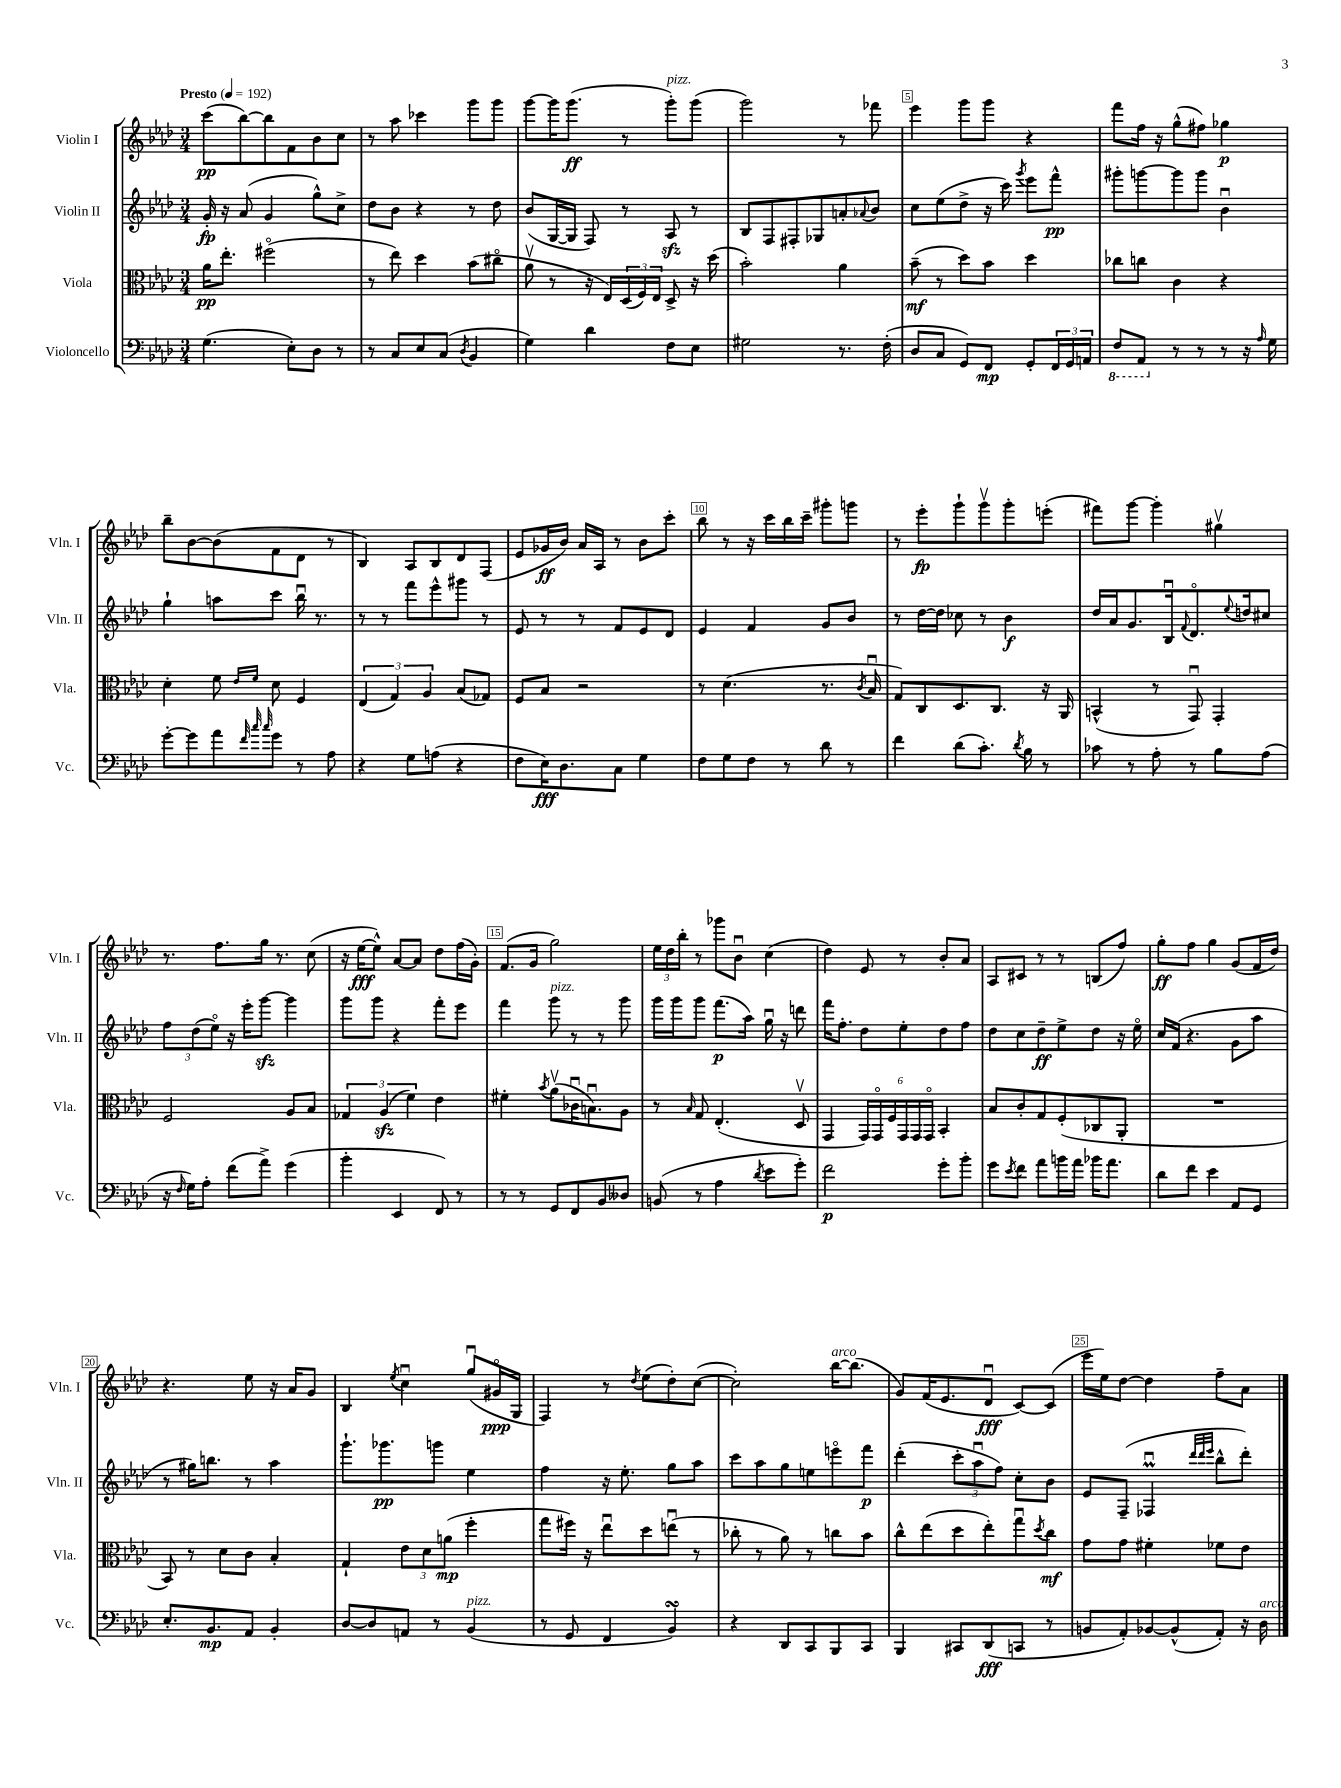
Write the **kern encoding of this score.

**kern	**dynam	**kern	**dynam	**kern	**dynam	**kern	**dynam
*part4	*part4	*part3	*part3	*part2	*part2	*part1	*part1
*staff4	*staff4	*staff3	*staff3	*staff2	*staff2	*staff1	*staff1
*I"Violoncello	*	*I"Viola	*	*I"Violin II	*	*I"Violin I	*
*I'Vc.	*	*I'Vla.	*	*I'Vln. II	*	*I'Vln. I	*
*clefF4	*	*clefC3	*	*clefG2	*	*clefG2	*
*k[b-e-a-d-]	*	*k[b-e-a-d-]	*	*k[b-e-a-d-]	*	*k[b-e-a-d-]	*
*M3/4	*	*M3/4	*	*M3/4	*	*M3/4	*
*MM192	*	*MM192	*	*MM192	*	*MM192	*
=1	=1	=1	=1	=1	=1	=1	=1
!	!	!	!	!	!	!LO:TX:a:B:t=Presto	!
(4.G\	.	16a-\KL	pp	16g'/	fp	(8ccc\L	pp
.	.	8.ee-'\J	.	16r	.	.	.
.	.	.	.	(8a-/	.	[8bb-\)	.
.	.	(2ff#X\	.	4g/	.	8bb-\]	.
8E-'\L)	.	.	.	.	.	8f\	.
8D-\J	.	.	.	8gg^^\L)	.	8b-\	.
8r	.	.	.	8cc^\J	.	8cc\J	.
=2	=2	=2	=2	=2	=2	=2	=2
8r	.	8r	.	8dd-\L	.	8r	.
8C/L	.	8ee-\)	.	8b-\J	.	8aa-\	.
8E-/	.	4dd-\	.	4r	.	4ccc-X\	.
(8C/J	.	.	.	.	.	.	.
8qD-/	.	.	.	.	.	.	.
4BB-/	.	(8b-\L	.	8r	.	8ggg\L	.
.	.	8cc#X\J	.	8dd-\	.	8ggg\J	.
=3	=3	=3	=3	=3	=3	=3	=3
4G\)	.	8a-v\	.	(8b-/L	.	[8ggg\L	.
.	.	8r	.	[16G/L	.	16ggg\K]	.
.	.	.	.	16G/JJ]	.	(8.ggg\J	ff
4d-\	.	16r	.	8F/)	.	.	.
.	.	16E-/LL)	.	.	.	.	.
.	.	(24D-/	.	8r	.	8r	.
.	.	24F/)	.	.	.	.	.
.	.	24E-/JJ	.	.	.	.	.
!	!	!	!	!	!	!LO:TX:a:i:t=pizz.	!
8F\L	.	8D-^/	.	8A-zz/	.	8ggg'\L)	.
8E-\J	.	16r	.	8r	.	(8ggg\J	.
.	.	(16dd-\	.	.	.	.	.
=4	=4	=4	=4	=4	=4	=4	=4
2G#X\	.	2b-'\)	.	8B-/L	.	2ggg\)	.
.	.	.	.	8F/	.	.	.
.	.	.	.	8F#X'/	.	.	.
.	.	.	.	8G-X/	.	.	.
8.r	.	4a-\	.	8an'/	.	8r	.
.	.	.	.	8qqa-X/	.	.	.
.	.	.	.	8b-/J	.	8fff-X\	.
(16F'\	.	.	.	.	.	.	.
=5	=5	=5	=5	=5	=5	=5	=5
8D-/L	.	(8b-~\	mf	8cc\L	.	4eee-\	.
8C/J	.	8r	.	(8ee-\	.	.	.
8GG/L)	.	8dd-\L)	.	8dd-^\J	.	8ggg\L	.
8FF/J	mp	8b-\J	.	16r	.	8ggg\J	.
.	.	.	.	16ccc\)	.	.	.
.	.	.	.	8qggg/	.	.	.
8GG'/L	.	4dd-\	.	8eee-\L	.	4r	.
24FF/L	.	.	.	8fff^^\J	pp	.	.
24GG/	.	.	.	.	.	.	.
24AAn/JJ	.	.	.	.	.	.	.
=6	=6	=6	=6	=6	=6	=6	=6
*8ba	*	*	*	*	*	*	*
8FF/L	.	8cc-X\L	.	8ggg#X'\L	.	8fff\L	.
8AAA-/J	.	8ccn\J	.	[8gggn\	.	16ff\Jk	.
.	.	.	.	.	.	16r	.
*X8ba	*	*	*	*	*	*	*
8r	.	4c\	.	8ggg\]	.	(8gg^^\L	.
8r	.	.	.	8ggg\J	.	8ff#X\J)	.
8r	.	4r	.	4b-u\	.	4gg-X\	p
16r	.	.	.	.	.	.	.
16qqA-/	.	.	.	.	.	.	.
16G\	.	.	.	.	.	.	.
!!LO:LB:g=z
=7	=7	=7	=7	=7	=7	=7	=7
[8g'\L	.	4d-'\	.	4gg`\	.	8bb-~\L	.
8g\]	.	.	.	.	.	[8b-\	.
8a-\	.	8f\	.	8aan\L	.	(8b-\]	.
32qqf/	.	.	.	.	.	.	.
32qqcc/	.	16qqe-/LL	.	.	.	.	.
32qqcc/	.	16qqf/JJ	.	.	.	.	.
8g\J	.	8d-\	.	8ccc\J	.	8f\	.
8r	.	4F/	.	16bb-u\	.	8d-\J	.
.	.	.	.	8.r	.	.	.
8A-\	.	.	.	.	.	8r	.
=8	=8	=8	=8	=8	=8	=8	=8
4r	.	(6E-/	.	8r	.	4B-/)	.
.	.	.	.	8r	.	.	.
.	.	6G/)	.	.	.	.	.
8G\L	.	.	.	8fff\L	.	8A-/L	.
.	.	6A-/	.	.	.	.	.
(8An\J	.	.	.	8eee-^^\	.	8B-/	.
4r	.	(8B-/L	.	8ggg#X\J	.	8d-/	.
.	.	8G-X/J)	.	8r	.	(8F/J	.
=9	=9	=9	=9	=9	=9	=9	=9
8F\L	.	8F/L	.	8e-/	.	8e-/L	.
16E-\K)	fff	8B-/J	.	8r	.	16g-X/L	ff
8.D-\	.	.	.	.	.	16b-/JJ)	.
.	.	2r	.	8r	.	16a-/LL	.
.	.	.	.	.	.	16A-/JJ	.
8C\J	.	.	.	8f/L	.	8r	.
4G\	.	.	.	8e-/	.	8b-\L	.
.	.	.	.	8d-/J	.	8ccc'\J	.
=10	=10	=10	=10	=10	=10	=10	=10
8F\L	.	8r	.	4e-/	.	8bb-\	.
8G\	.	(4.d-\	.	.	.	8r	.
8F\J	.	.	.	4f/	.	16r	.
.	.	.	.	.	.	16ccc\LL	.
8r	.	.	.	.	.	16bb-\	.
.	.	.	.	.	.	16ccc~\JJ	.
8d-\	.	8.r	.	8g/L	.	8ggg#X'\L	.
8r	.	.	.	8b-/J	.	8gggn\J	.
.	.	8qc/	.	.	.	.	.
.	.	16B-u/	.	.	.	.	.
=11	=11	=11	=11	=11	=11	=11	=11
4f\	.	8G/L)	.	8r	.	8r	.
.	.	8C/	.	[16dd-\LL	.	8eee-'\L	fp
.	.	.	.	16dd-\JJ]	.	.	.
(8d-\L	.	8.D-/	.	8cc-X\	.	8ggg`\	.
8.c'\J)	.	.	.	8r	.	8gggv\	.
.	.	8.C/J	.	.	.	.	.
.	.	.	.	4b-\	f	8ggg'\	.
8qd-/	.	.	.	.	.	.	.
16B-\	.	.	.	.	.	.	.
8r	.	16r	.	.	.	(8eeen'\J	.
.	.	16AA-/	.	.	.	.	.
=12	=12	=12	=12	=12	=12	=12	=12
8c-X\	.	(4BBn^^/	.	16dd-/LL	.	8fff#X\L)	.
.	.	.	.	16a-/J	.	.	.
8r	.	.	.	8.g/	.	[8ggg\J	.
8A-'\	.	8r	.	.	.	4ggg'\]	.
.	.	.	.	16B-u/k	.	.	.
.	.	.	.	8qqf/	.	.	.
8r	.	8GGu/)	.	8.d-/	.	.	.
8B-\L	.	4GG'/	.	.	.	4gg#Xv\	.
.	.	.	.	8qqee-/	.	.	.
.	.	.	.	16ddn/k	.	.	.
(8A-\J	.	.	.	8cc#X/J	.	.	.
!!LO:LB:g=z
=13	=13	=13	=13	=13	=13	=13	=13
16r	.	2F/	.	12ff\L	.	8.r	.
16qqF/	.	.	.	.	.	.	.
16G\KL)	.	.	.	.	.	.	.
.	.	.	.	(12dd-\	.	.	.
8A-'\J	.	.	.	.	.	.	.
.	.	.	.	12ee-\J)	.	.	.
.	.	.	.	.	.	8.ff\L	.
(8f\L	.	.	.	16r	.	.	.
.	.	.	.	16eee-'\KL	.	.	.
8a-^\J)	.	.	.	[8gggzz\J	.	16gg\Jk	.
.	.	.	.	.	.	8.r	.
(4g\	.	8A-/L	.	4ggg\]	.	.	.
.	.	8B-/J	.	.	.	(8cc\	.
=14	=14	=14	=14	=14	=14	=14	=14
4b-'\	.	6G-X/	.	8ggg\L	.	16r	.
.	.	.	.	.	.	[16ee-\KL	fff
.	.	.	.	8ggg\J	.	8ee-^^\J])	.
.	.	(6A-zz/	.	.	.	.	.
4EE-/	.	.	.	4r	.	[8a-/L	.
.	.	6f\)	.	.	.	.	.
.	.	.	.	.	.	8a-/J]	.
8FF/)	.	4e-\	.	8fff'\L	.	8dd-\L	.
8r	.	.	.	8eee-\J	.	(16ff\L	.
.	.	.	.	.	.	16g'\JJ)	.
=15	=15	=15	=15	=15	=15	=15	=15
8r	.	4f#X'\	.	4fff\	.	(8.f/L	.
8r	.	.	.	.	.	.	.
.	.	.	.	.	.	16g/Jk	.
.	.	8qb-/	.	.	.	.	.
!	!	!	!	!LO:TX:a:i:t=pizz.	!	!	!
8GG/L	.	(8a-v\L	.	8ggg\	.	2gg\)	.
8FF/	.	16c-Xu\K	.	8r	.	.	.
.	.	8.Bnu\)	.	.	.	.	.
8BB-/	.	.	.	8r	.	.	.
8D--X/J	.	8A-\J	.	8ggg\	.	.	.
=16	=16	=16	=16	=16	=16	=16	=16
(8BBn/	.	8r	.	16ggg\LL	.	24ee-\LL	.
.	.	.	.	.	.	24dd-\	.
.	.	.	.	16ggg\J	.	.	.
.	.	.	.	.	.	24bb-'\JJ	.
.	.	16qqB-/	.	.	.	.	.
8r	.	8G/	.	8ggg\J	.	8r	.
4A-\	.	(4.E-'/	.	(8.fff\L	p	8ggg-X\L	.
.	.	.	.	.	.	8b-u\J	.
.	.	.	.	16aa-\Jk)	.	.	.
8qd-/	.	.	.	.	.	.	.
8e-\L	.	.	.	16ggu\	.	(4cc\	.
.	.	.	.	16r	.	.	.
8g'\J)	.	8D-v/	.	8dddn\	.	.	.
=17	=17	=17	=17	=17	=17	=17	=17
2f\	p	4GG/	.	16fff\KL	.	4dd-\)	.
.	.	.	.	8.ff'\J	.	.	.
.	.	24GG/LL)	.	8dd-\L	.	8e-/	.
.	.	24GG/	.	.	.	.	.
.	.	24F/	.	.	.	.	.
.	.	24GG/	.	8ee-'\	.	8r	.
.	.	24GG/	.	.	.	.	.
.	.	24GG/JJ	.	.	.	.	.
8g'\L	.	4BB-'/	.	8dd-\	.	8b-'/L	.
8b-'\J	.	.	.	8ff\J	.	8a-/J	.
=18	=18	=18	=18	=18	=18	=18	=18
8g\L	.	8B-/L	.	8dd-\L	.	8A-/L	.
8qe-/	.	.	.	.	.	.	.
8f\J	.	8c'/	.	8cc\	.	8c#X/J	.
8a-\L	.	8G/	.	8dd-~\	ff	8r	.
16bn\L	.	(8F'/	.	8ee-^\	.	8r	.
16a-\JJ	.	.	.	.	.	.	.
16b-X\KL	.	8C-X/	.	8dd-\J	.	(8Bn/L	.
8.a-\J	.	.	.	.	.	.	.
.	.	8AA-'/J	.	16r	.	8ff/J)	.
.	.	.	.	16ee-\	.	.	.
=19	=19	=19	=19	=19	=19	=19	=19
8d-\L	.	2.r	.	16cc/LL	.	8gg'\L	ff
.	.	.	.	(16f/JJ	.	.	.
8f\J	.	.	.	4.r	.	8ff\J	.
4e-\	.	.	.	.	.	4gg\	.
8AA-/L	.	.	.	8g\L	.	(8g/L	.
8GG/J	.	.	.	8aa-\J	.	16f/L	.
.	.	.	.	.	.	16dd-/JJ)	.
!!LO:LB:g=z
=20	=20	=20	=20	=20	=20	=20	=20
8.E-'/L	.	8BB-/)	.	8r	.	4.r	.
.	.	8r	.	16gg#X\KL)	.	.	.
8.BB-/	mp	.	.	8.bbn\J	.	.	.
.	.	8d-\L	.	.	.	.	.
8AA-/J	.	8c\J	.	8r	.	8ee-\	.
4BB-'/	.	4B-'/	.	4aa-\	.	16r	.
.	.	.	.	.	.	16a-/KL	.
.	.	.	.	.	.	8g/J	.
=21	=21	=21	=21	=21	=21	=21	=21
[8D-/L	.	4G`/	.	8.ggg`\L	.	4B-/	.
8D-/]	.	.	.	.	.	.	.
.	.	.	.	8.ggg-X\	pp	.	.
.	.	.	.	.	.	8qee-/	.
8AAn/J	.	12e-\L	.	.	.	4ccu\	.
.	.	12d-\	.	.	.	.	.
8r	.	.	.	8gggn\J	.	.	.
.	.	(12an\J	mp	.	.	.	.
!LO:TX:a:i:t=pizz.	!	!	!	!	!	!	!
(4BB-/	.	4ff'\	.	4ee-\	.	(8ggu/L	.
.	.	.	.	.	.	16g#X/L	ppp
.	.	.	.	.	.	16G/JJ	.
=22	=22	=22	=22	=22	=22	=22	=22
8r	.	8gg\L	.	4ff\	.	4F/)	.
8GG/	.	16ff#X\Jk)	.	.	.	.	.
.	.	16r	.	.	.	.	.
4FF/	.	8ee-u\L	.	16r	.	8r	.
.	.	.	.	8.ee-'\	.	.	.
.	.	.	.	.	.	8qdd-/	.
.	.	8dd-\	.	.	.	(8ee-\L	.
4BB-sSSS/)	.	(8eenu\J	.	8gg\L	.	8dd-'\)	.
.	.	8r	.	8aa-\J	.	([8cc\J	.
=23	=23	=23	=23	=23	=23	=23	=23
4r	.	8cc-X'\	.	8ccc\L	.	2cc'\])	.
.	.	8r	.	8aa-\	.	.	.
8DD-/L	.	8a-\)	.	8gg\	.	.	.
8CC/	.	8r	.	8een\	.	.	.
!	!	!	!	!	!	!LO:TX:a:i:t=arco	!
8BBB-/	.	8ccn\L	.	8eeen\	.	[16bb-\KL	.
.	.	.	.	.	.	(8.bb-\J]	.
8CC/J	.	8b-\J	.	8fff\J	p	.	.
=24	=24	=24	=24	=24	=24	=24	=24
4BBB-/	.	8cc^^\L	.	(4ddd-'\	.	8g/L)	.
.	.	(8ee-\	.	.	.	(16f/K	.
.	.	.	.	.	.	8.e-/	.
8CC#X/L	.	8dd-\	.	12ccc'\L	.	.	.
.	.	.	.	12aa-u\	.	.	.
(8DD-/	fff	8ee-'\)	.	.	.	8d-u/J	fff
.	.	.	.	12ff\J)	.	.	.
8CCn/J	.	8ggu\	.	8cc'\L	.	[8c/L)	.
.	.	8qdd-/	.	.	.	.	.
8r	.	8cc\J	mf	8b-\J	.	(8c/J]	.
=25	=25	=25	=25	=25	=25	=25	=25
8BBn/L	.	8g\L	.	8e-/L	.	16eee-\LL	.
.	.	.	.	.	.	16ee-\J)	.
8AA-'/)	.	8g\J	.	(8F~/J	.	[8dd-\J	.
[8BB-X/	.	4f#X'\	.	4F-XMu/	.	4dd-\]	.
(8BB-^^/]	.	.	.	.	.	.	.
.	.	.	.	32qqddd-/LLL	.	.	.
.	.	.	.	32qqddd-/	.	.	.
.	.	.	.	32qqeee-/JJJ	.	.	.
8AA-'/J)	.	8f-X\L	.	8bb-^^\L	.	8ff~\L	.
16r	.	8e-\J	.	8ddd-'\J)	.	8a-\J	.
!LO:TX:a:i:t=arco	!	!	!	!	!	!	!
16D-\	.	.	.	.	.	.	.
==	==	==	==	==	==	==	==
*-	*-	*-	*-	*-	*-	*-	*-
